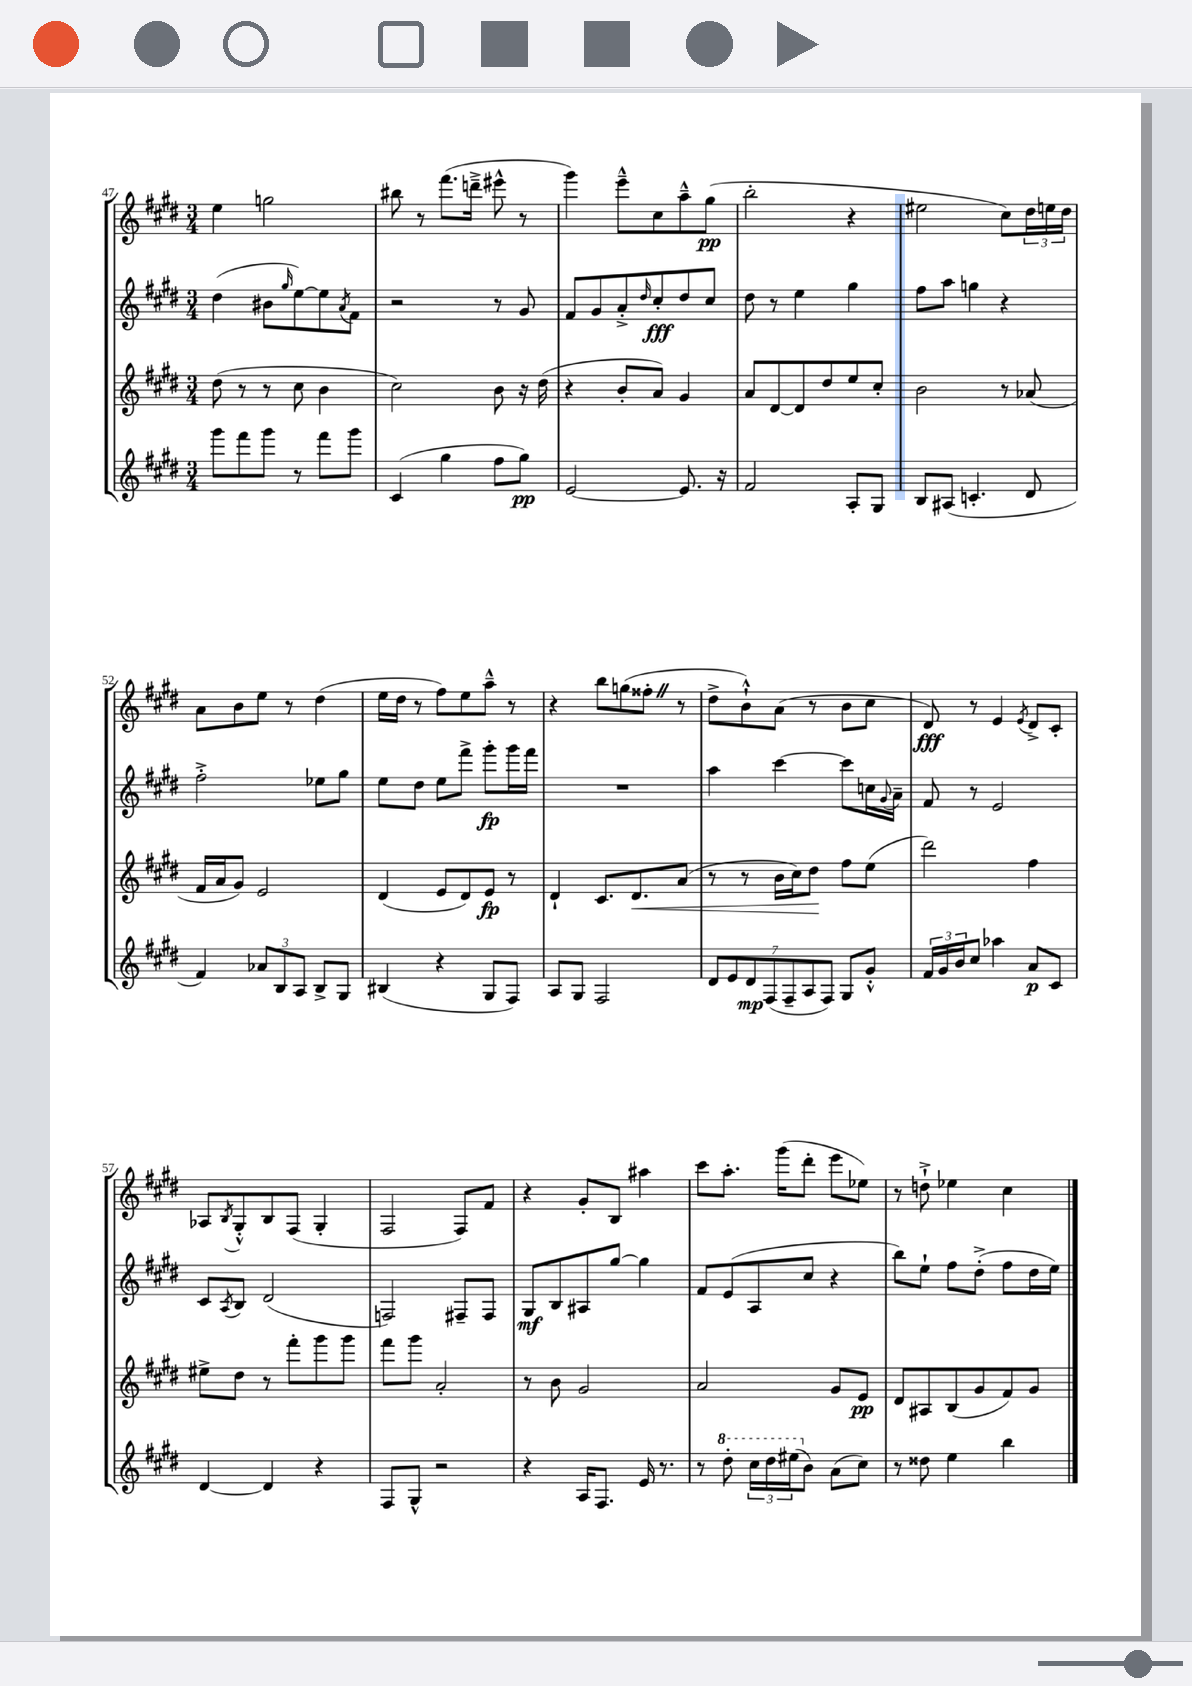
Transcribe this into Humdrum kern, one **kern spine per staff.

**kern	**kern	**kern	**kern
*staff4	*staff3	*staff2	*staff1
*clefG2	*clefG2	*clefG2	*clefG2
*k[f#c#g#d#]	*k[f#c#g#d#]	*k[f#c#g#d#]	*k[f#c#g#d#]
*M3/4	*M3/4	*M3/4	*M3/4
8ggg#	(8dd#	(4dd#	4ee
8fff#	8r	.	.
8ggg#	8r	8b#	2gg
.	.	16qqgg#	.
8r	8cc#	[8ee)	.
8fff#	4b	8ee]	.
.	.	8qa	.
8ggg#	.	8f#	.
=	=	=	=
(4c#	2cc#)	2r	8bb#
.	.	.	8r
4gg#	.	.	(8.fff#
.	.	.	16ddd~^
8ff#	8b	8r	8eee#^^
8gg#)	16r	8g#	8r
.	(16dd#	.	.
=	=	=	=
[2e	4r	8f#	4ggg#)
.	.	8g#	.
.	8b'	8a'^	8eee~^^
.	.	16qqdd#	.
.	8a)	8cc#'	8cc#
8.e]	4g#	8dd#	8aa~^^
.	.	8cc#	(8gg#
16r	.	.	.
=	=	=	=
2f#	8a	8dd#	2bb'
.	[8d#	8r	.
.	8d#]	4ee	.
.	8dd#	.	.
8A'	8ee	4gg#	4r
8G#	8cc#'	.	.
=	=	=	=
8B	2b	8ff#	2ee#
(8A#	.	8aa	.
4.c'	.	4gg	.
.	8r	4r	8cc#)
8d#	(8a-	.	24dd#
.	.	.	24ee
.	.	.	24dd#
=	=	=	=
4f#)	16f#	2ff#'^	8a
.	16a	.	.
.	8g#)	.	8b
12a-	2e	.	8ee
12B	.	.	.
.	.	.	8r
12A	.	.	.
8B^	.	8ee-	(4dd#
8G#	.	8gg#	.
=	=	=	=
(4B#	(4d#	8ee	16ee
.	.	.	16dd#
.	.	8dd#	8r
4r	8e	8ee	8ff#)
.	8d#)	8fff#^	8ee
8G#	8e	8ggg#'	8aa~^^
8F#)	8r	16ggg#	8r
.	.	16fff#	.
=	=	=	=
8A	4d#`	2.r	4r
8G#	.	.	.
2F#	8.c#	.	8bb
.	.	.	(8gg
.	8.d#	.	.
.	.	.	8ff##'
.	(8a	.	8r
=	=	=	=
14d#	8r	4aa	8dd#^
14e	.	.	.
.	8r	.	8b`^^)
14d#	.	.	.
(14F#	.	.	.
.	16b	[4ccc#	(8a
14F#~	.	.	.
.	16cc#)	.	.
14A	.	.	.
.	8dd#	.	8r
14F#)	.	.	.
8G#	8ff#	8ccc#]	8b
8g#'^^	(8ee	16cc	8cc#
.	.	8qqg#	.
.	.	16a~	.
=	=	=	=
24f#	2ddd#)	8f#	8d#)
24g#	.	.	.
24b	.	.	.
8cc#	.	8r	8r
4aa-	.	2e	4e
.	.	.	8qe
8a	4ff#	.	8d#^
8c#	.	.	8c#'
=	=	=	=
[4d#	8ee#^	8c#	8A-
.	.	8qA	8qB
.	8dd#	8B	8G#'^^
4d#]	8r	(2d#	8B
.	8fff#'	.	(8F#
4r	8ggg#	.	4G#'
.	8ggg#	.	.
=	=	=	=
8F#	8fff#	2F)	2F#
8G#^^	8ggg#	.	.
2r	2a'	.	.
.	.	8F#~	8F#)
.	.	8F#	8f#
=	=	=	=
4r	8r	8G#	4r
.	8b	8B	.
16A	2g#	8A#	8g#'
8.F#	.	.	.
.	.	[8gg#	8B
16e	.	4gg#]	4aa#
8.r	.	.	.
=	=	=	=
8r	2a	8f#	8ccc#
8ddd#'	.	(8e	8.aa'
24ccc#	.	8A	.
24ddd#	.	.	.
.	.	.	(16ggg#
(24eee#	.	.	.
8b)	.	8cc#	8ddd#'
(8a	8g#	4r	8eee
8cc#)	8e	.	8ee-)
=	=	=	=
8r	8d#	8bb)	8r
8dd##	8A#	8ee`	8dd`^
4ee	(8B	8ff#	4ee-
.	8g#	(8dd#'^	.
4bb	8f#)	8ff#	4cc#
.	8g#	16dd#	.
.	.	16ee)	.
==	==	==	==
*-	*-	*-	*-
